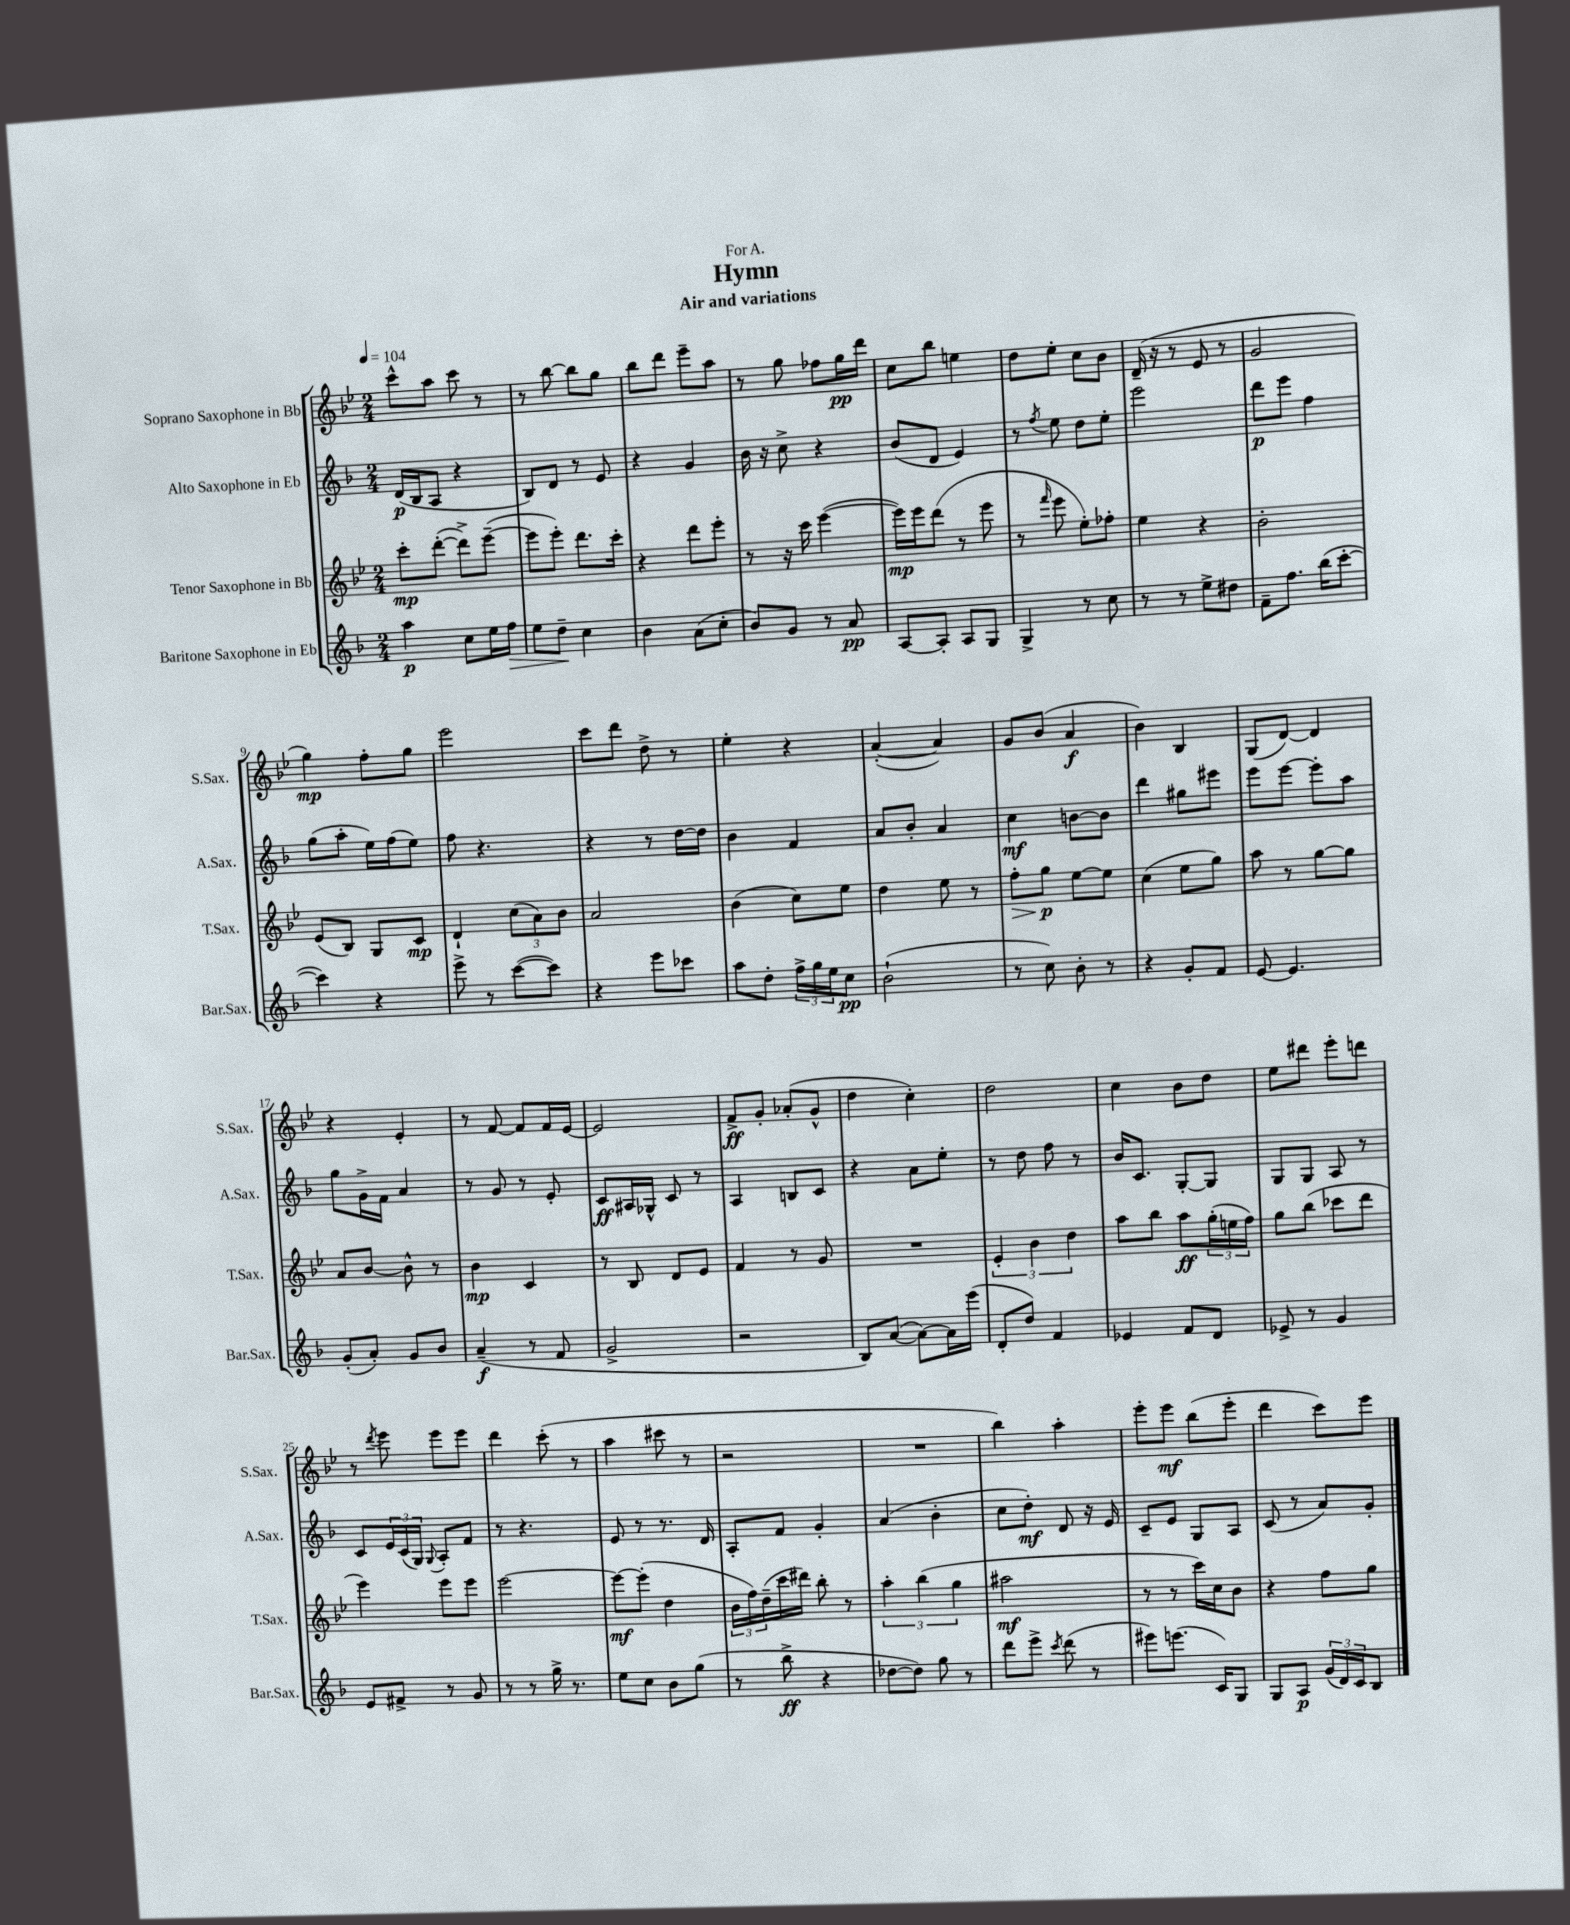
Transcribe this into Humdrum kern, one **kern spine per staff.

**kern	**dynam	**kern	**dynam	**kern	**dynam	**kern	**dynam
*part4	*part4	*part3	*part3	*part2	*part2	*part1	*part1
*staff4	*staff4	*staff3	*staff3	*staff2	*staff2	*staff1	*staff1
*I"Baritone Saxophone in Eb	*	*I"Tenor Saxophone in Bb	*	*I"Alto Saxophone in Eb	*	*I"Soprano Saxophone in Bb	*
*I'Bar.Sax.	*	*I'T.Sax.	*	*I'A.Sax.	*	*I'S.Sax.	*
*clefG2	*	*clefG2	*	*clefG2	*	*clefG2	*
*k[b-]	*	*k[b-e-]	*	*k[b-]	*	*k[b-e-]	*
*M2/4	*	*M2/4	*	*M2/4	*	*M2/4	*
*MM104	*	*MM104	*	*MM104	*	*MM104	*
=1	=1	=1	=1	=1	=1	=1	=1
4aa\	p	8ccc'\L	mp	(16d/LL	p	8ccc^^\L	.
.	.	.	.	16B-/J	.	.	.
.	.	([8ddd'\J	.	8A/J	.	8aa\J	.
8cc\L	.	8ddd^\L])	.	4r	.	8ccc\	.
16ee\L	.	([8eee-~\J	.	.	.	8r	.
!	!LO:HP:b	!	!	!	!	!	!
16ff\JJ	>	.	.	.	.	.	.
=2	=2	=2	=2	=2	=2	=2	=2
8ee\L	.	8eee-\L]	.	8B-/L)	.	8r	.
8dd~\J	.	8eee-'\J)	.	8d/J	.	[8bb-\	.
4cc\	]	8.ddd\L	.	8r	.	8bb-\L]	.
.	.	.	.	8e/	.	8gg\J	.
.	.	16ccc'\Jk	.	.	.	.	.
=3	=3	=3	=3	=3	=3	=3	=3
4b-\	.	4r	.	4r	.	8bb-\L	.
.	.	.	.	.	.	8ddd\J	.
(8a\L	.	8ddd\L	.	4g/	.	8eee-~\L	.
8cc'\J	.	8eee-'\J	.	.	.	8aa\J	.
=4	=4	=4	=4	=4	=4	=4	=4
8b-/L)	.	8r	.	16b-\	.	8r	.
.	.	.	.	16r	.	.	.
8g/J	.	16r	.	8cc^\	.	8gg\	.
.	.	16ccc\	.	.	.	.	.
8r	.	([4eee-\	.	4r	.	8ff-X\L	.
8a/	pp	.	.	.	.	16gg\L	pp
.	.	.	.	.	.	16ddd\JJ	.
=5	=5	=5	=5	=5	=5	=5	=5
[8A/L	.	16eee-\LL])	mp	(8b-/L	.	8cc\L	.
.	.	16eee-\J	.	.	.	.	.
8A'/J]	.	(8ddd\J	.	8d/J	.	8bb-\J	.
8A/L	.	8r	.	4e/)	.	4een\	.
8G/J	.	8eee-\	.	.	.	.	.
=6	=6	=6	=6	=6	=6	=6	=6
4G^/	.	8r	.	8r	.	8dd\L	.
.	.	16qqfff/	.	8qff/	.	.	.
.	.	8eee-\	.	8ee\	.	8ee-'\J	.
8r	.	8ee-'\L)	.	8dd\L	.	8cc\L	.
8cc\	.	8ff-X'\J	.	8ee'\J	.	8b-\J	.
=7	=7	=7	=7	=7	=7	=7	=7
8r	.	4ee-\	.	2eee\	.	(16d~/	.
.	.	.	.	.	.	16r	.
8r	.	.	.	.	.	8r	.
8ee^\L	.	4r	.	.	.	8e-/	.
8dd#X\J	.	.	.	.	.	8r	.
=8	=8	=8	=8	=8	=8	=8	=8
8f~\L	.	2b-'\	.	8ddd\L	p	2g/	.
8.ff\J	.	.	.	8eee\J	.	.	.
.	.	.	.	4ff\	.	.	.
(16bb-\KL	.	.	.	.	.	.	.
[8ccc'\J	.	.	.	.	.	.	.
!!LO:LB:g=z
=9	=9	=9	=9	=9	=9	=9	=9
4ccc\])	.	(8e-/L	.	(8gg\L	.	4gg\)	mp
.	.	8B-/J)	.	8aa'\J	.	.	.
4r	.	8G/L	.	16ee\LL)	.	8ff'\L	.
.	.	.	.	(16ff\J	.	.	.
.	.	8c/J	mp	8ee\J)	.	8gg\J	.
=10	=10	=10	=10	=10	=10	=10	=10
8eee^\	.	4d`/	.	8ff\	.	2eee-\	.
8r	.	.	.	4.r	.	.	.
([8ccc\L	.	(12cc\L	.	.	.	.	.
.	.	12a\)	.	.	.	.	.
8ccc\J])	.	.	.	.	.	.	.
.	.	12b-\J	.	.	.	.	.
=11	=11	=11	=11	=11	=11	=11	=11
4r	.	2a/	.	4r	.	8ccc\L	.
.	.	.	.	.	.	8ddd\J	.
8eee\L	.	.	.	8r	.	8dd^\	.
8ccc-X\J	.	.	.	[16dd\LL	.	8r	.
.	.	.	.	16dd\JJ]	.	.	.
=12	=12	=12	=12	=12	=12	=12	=12
8aa\L	.	(4b-\	.	4b-\	.	4ee-'\	.
8dd'\J	.	.	.	.	.	.	.
24ff^\LL	.	8cc\L)	.	4f/	.	4r	.
24gg\	.	.	.	.	.	.	.
24ee\J	.	.	.	.	.	.	.
8cc\J	pp	8ee-\J	.	.	.	.	.
=13	=13	=13	=13	=13	=13	=13	=13
(2b-`\	.	4dd\	.	8a/L	.	([4a'/	.
.	.	.	.	8b-'/J	.	.	.
.	.	8ee-\	.	4a/	.	4a/])	.
.	.	8r	.	.	.	.	.
=14	=14	=14	=14	=14	=14	=14	=14
!	!	!	!LO:HP:b	!	!	!	!
8r	.	8ff'\L	>	4cc\	mf	8g/L	.
8cc\)	.	8gg\J	p	.	.	(8b-/J	.
8b-'\	.	[8ee-\L	]	[8bn\L	.	4a/	f
8r	.	8ee-\J]	.	8b\J]	.	.	.
=15	=15	=15	=15	=15	=15	=15	=15
4r	.	(4cc\	.	4ddd\	.	4b-\)	.
8g'/L	.	8ee-\L	.	8gg#X\L	.	4B-/	.
8f/J	.	8gg\J)	.	8eee#X\J	.	.	.
=16	=16	=16	=16	=16	=16	=16	=16
[8e/	.	8aa\	.	8eee\L	.	(8G/L	.
4.e/]	.	8r	.	[8eee\J	.	[8d/J)	.
.	.	[8gg\L	.	8eee'\L]	.	4d/]	.
.	.	8gg\J]	.	8aa\J	.	.	.
!!LO:LB:g=z
=17	=17	=17	=17	=17	=17	=17	=17
(8g'/L	.	8a/L	.	8gg\L	.	4r	.
8a'/J)	.	[8b-/J	.	16g^\L	.	.	.
.	.	.	.	16f\JJ	.	.	.
8g/L	.	8b-^^\]	.	4a/	.	4e-'/	.
8b-/J	.	8r	.	.	.	.	.
=18	=18	=18	=18	=18	=18	=18	=18
(4a~/	f	4b-\	mp	8r	.	8r	.
.	.	.	.	8g/	.	[8f/	.
8r	.	4c/	.	8r	.	8f/L]	.
8f/	.	.	.	8e'/	.	16f/L	.
.	.	.	.	.	.	[16e-/JJ	.
=19	=19	=19	=19	=19	=19	=19	=19
2g^/	.	8r	.	8c/L	ff	2e-/]	.
.	.	8B-/	.	16A#X/L	.	.	.
.	.	.	.	16G-X^^/JJ	.	.	.
.	.	8d/L	.	8c/	.	.	.
.	.	8e-/J	.	8r	.	.	.
=20	=20	=20	=20	=20	=20	=20	=20
2r	.	4f/	.	4A/	.	8f^/L	ff
.	.	.	.	.	.	8g'/J	.
.	.	8r	.	8Bn/L	.	(8a-X'/L	.
.	.	8g/	.	8c/J	.	8g^^/J	.
=21	=21	=21	=21	=21	=21	=21	=21
8B-/L)	.	2r	.	4r	.	4dd\	.
([8a/J	.	.	.	.	.	.	.
8a\L_)	.	.	.	8a\L	.	4cc'\)	.
16a\L]	.	.	.	8ee'\J	.	.	.
(16eee\JJ	.	.	.	.	.	.	.
=22	=22	=22	=22	=22	=22	=22	=22
8d'/L	.	6e-'/	.	8r	.	2dd\	.
8dd/J)	.	.	.	8dd\	.	.	.
.	.	6b-\	.	.	.	.	.
4f/	.	.	.	8ff\	.	.	.
.	.	6dd\	.	.	.	.	.
.	.	.	.	8r	.	.	.
=23	=23	=23	=23	=23	=23	=23	=23
4e-X/	.	8aa\L	.	16b-/KL	.	4cc\	.
.	.	.	.	8.c/J	.	.	.
.	.	8bb-\J	.	.	.	.	.
8f/L	.	8aa\L	ff	[8G'/L	.	8b-\L	.
8d/J	.	(24gg'\L	.	8G/J]	.	8dd\J	.
.	.	24een\	.	.	.	.	.
.	.	24ff\JJ)	.	.	.	.	.
=24	=24	=24	=24	=24	=24	=24	=24
8e-X^/	.	8gg\L	.	8G/L	.	8ee-\L	.
8r	.	(8bb-\J	.	8G/J	.	8ddd#X\J	.
4g/	.	8ccc-X\L	.	8A/	.	8eee-'\L	.
.	.	8ddd\J	.	8r	.	8dddn\J	.
!!LO:LB:g=z
=25	=25	=25	=25	=25	=25	=25	=25
8e/L	.	4eee-\)	.	8c/L	.	8r	.
.	.	.	.	.	.	8qddd/	.
8f#X^/J	.	.	.	24e/L	.	8eee-\	.
.	.	.	.	(24c/	.	.	.
.	.	.	.	24G/JJ)	.	.	.
.	.	.	.	8qqG/	.	.	.
8r	.	8eee-\L	.	8A'/L	.	8eee-\L	.
8g/	.	8eee-\J	.	8f/J	.	8eee-\J	.
=26	=26	=26	=26	=26	=26	=26	=26
8r	.	[2eee-\	.	8r	.	4ddd\	.
8r	.	.	.	4.r	.	.	.
16gg^\	.	.	.	.	.	(8ccc'\	.
8.r	.	.	.	.	.	.	.
.	.	.	.	.	.	8r	.
=27	=27	=27	=27	=27	=27	=27	=27
8ee\L	.	8eee-\L_	mf	8e/	.	4aa\	.
8cc\J	.	(8eee-'\J]	.	8r	.	.	.
8b-\L	.	4dd\	.	8.r	.	8ccc#X\	.
(8gg\J	.	.	.	.	.	8r	.
.	.	.	.	16d/	.	.	.
=28	=28	=28	=28	=28	=28	=28	=28
8r	.	24b-\LL	.	8A'/L	.	2r	.
.	.	24ff\)	.	.	.	.	.
.	.	(24dd~\	.	.	.	.	.
8bb-^\	ff	16ccc\	.	8f/J	.	.	.
.	.	16ddd#X\JJ)	.	.	.	.	.
4r	.	8bb-'\	.	4g'/	.	.	.
.	.	8r	.	.	.	.	.
=29	=29	=29	=29	=29	=29	=29	=29
[8dd-X\L	.	6aa'\	.	(4a/	.	2r	.
8dd-\J])	.	.	.	.	.	.	.
.	.	(6bb-\	.	.	.	.	.
8gg\	.	.	.	4b-'\	.	.	.
.	.	6gg\	.	.	.	.	.
8r	.	.	.	.	.	.	.
=30	=30	=30	=30	=30	=30	=30	=30
8ddd\L	.	2aa#X\	mf	8cc\L	.	4bb-\)	.
8eee^\J	.	.	.	8dd'\J)	mf	.	.
8qccc/	.	.	.	.	.	.	.
(8ddd\	.	.	.	8d/	.	4aa'\	.
8r	.	.	.	16r	.	.	.
.	.	.	.	16e/	.	.	.
=31	=31	=31	=31	=31	=31	=31	=31
8eee#X\L)	.	8r	.	8c~/L	.	8eee-'\L	.
(8.eeen\J	.	8r	.	8e/J	.	8eee-\J	mf
.	.	16ccc\LL)	.	8G/L	.	(8bb-\L	.
16c/KL)	.	16cc\J	.	.	.	.	.
8G/J	.	8b-\J	.	8A/J	.	8eee-'\J	.
=32	=32	=32	=32	=32	=32	=32	=32
8G/L	.	4r	.	(8c/	.	4ddd\	.
8A/J	p	.	.	8r	.	.	.
(24g/LL	.	8ff\L	.	8a/L)	.	8ccc\L)	.
24d/)	.	.	.	.	.	.	.
24c/J	.	.	.	.	.	.	.
8B-/J	.	8gg\J	.	8g'/J	.	8eee-\J	.
==	==	==	==	==	==	==	==
*-	*-	*-	*-	*-	*-	*-	*-
